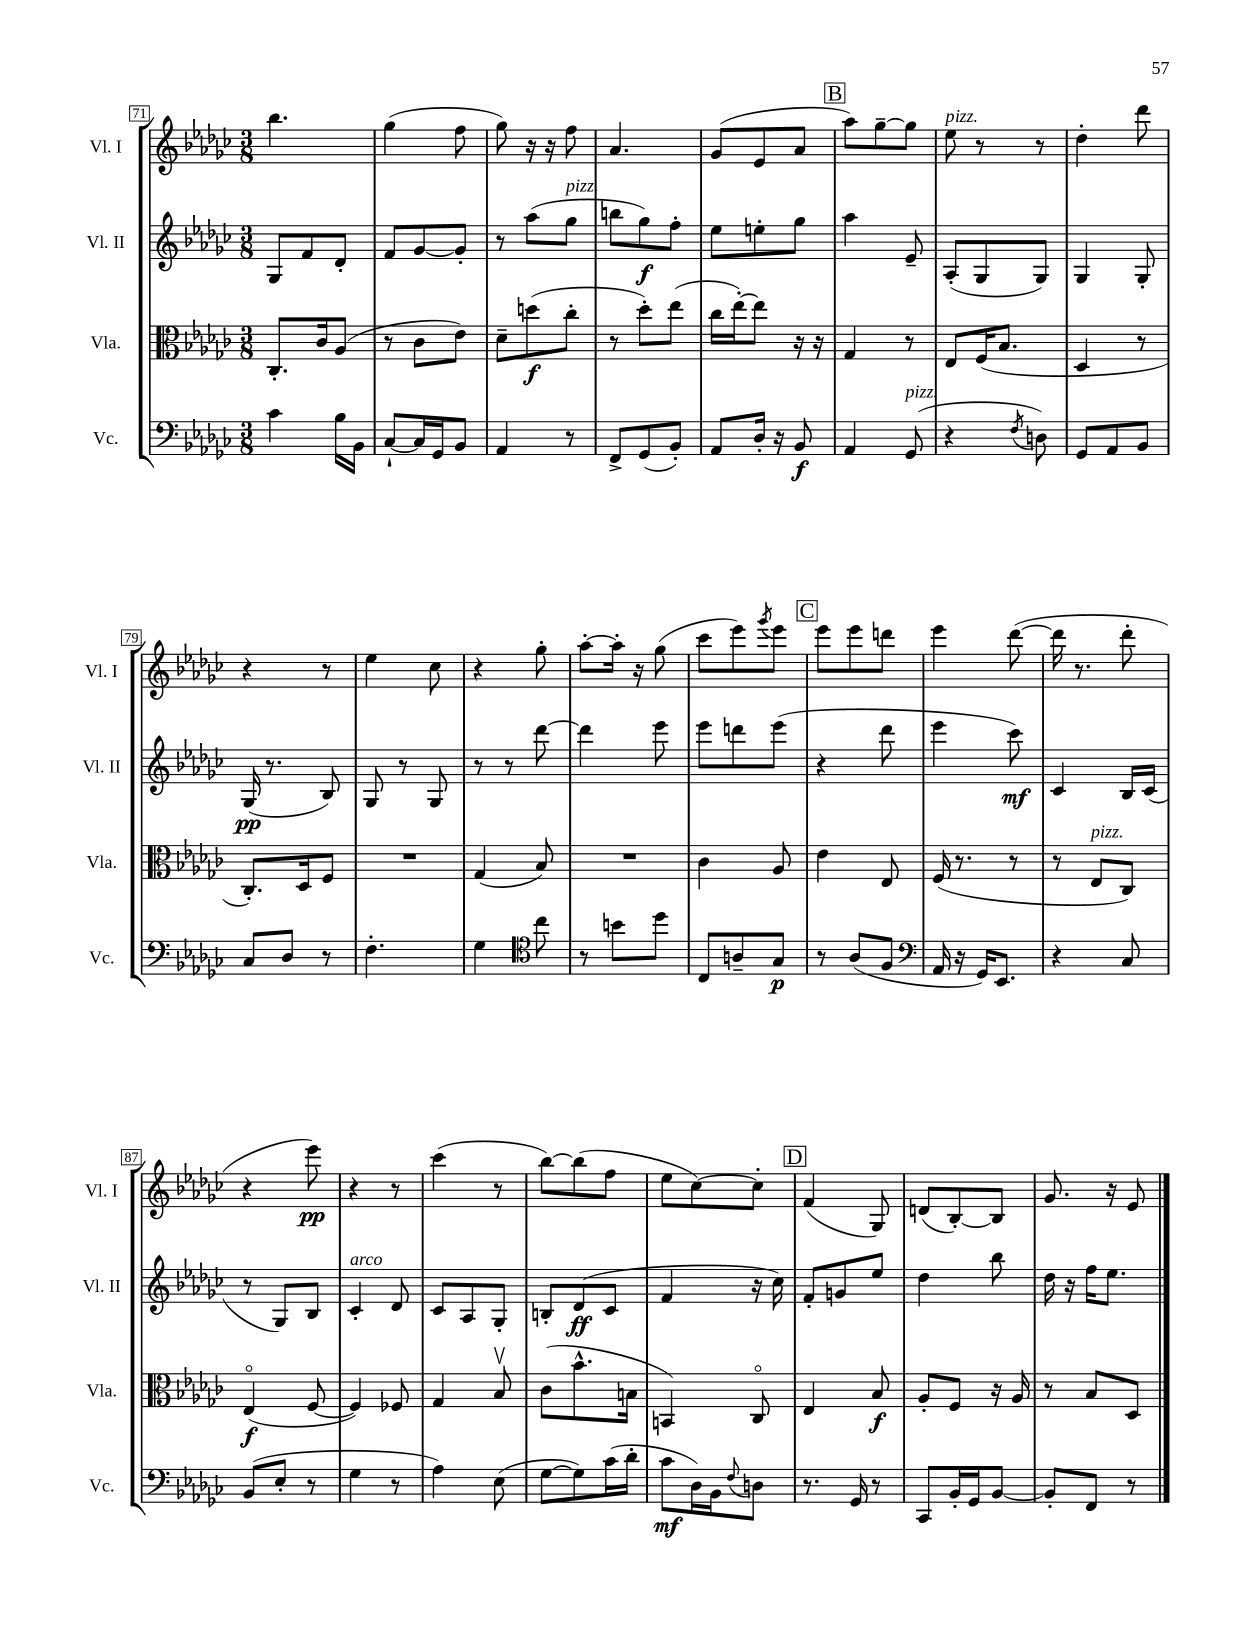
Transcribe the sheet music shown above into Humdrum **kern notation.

**kern	**kern	**kern	**kern
*staff4	*staff3	*staff2	*staff1
*clefF4	*clefC3	*clefG2	*clefG2
*k[b-e-a-d-g-c-]	*k[b-e-a-d-g-c-]	*k[b-e-a-d-g-c-]	*k[b-e-a-d-g-c-]
*M3/8	*M3/8	*M3/8	*M3/8
4c-	8.C-'	8G-	4.bb-
.	.	8f	.
.	16c-	.	.
16B-	(8A-	8d-'	.
16BB-	.	.	.
=	=	=	=
[8C-`	8r	8f	(4gg-
16C-]	8c-	[8g-	.
16GG-	.	.	.
8BB-	8e-)	8g-']	8ff
=	=	=	=
4AA-	8d-~	8r	8gg-)
.	(8dd	(8aa-	16r
.	.	.	16r
8r	8cc-'	8gg-	8ff
=	=	=	=
8FF^	8r	8bb	4.a-
(8GG-	8dd-')	8gg-)	.
8BB-')	(8ee-	8ff'	.
=	=	=	=
8AA-	16cc-	8ee-	(8g-
.	[16ee-')	.	.
16D-'	8ee-]	8ee'	8e-
16r	.	.	.
8BB-	16r	8gg-	8a-
.	16r	.	.
=	=	=	=
4AA-	4G-	4aa-	8aa-)
.	.	.	[8gg-~
(8GG-	8r	8e-~	8gg-]
=	=	=	=
4r	8E-	(8A-'	8ee-
.	(16F	8G-	8r
.	8.B-	.	.
8qF	.	.	.
8D)	.	8G-)	8r
=	=	=	=
8GG-	4D-	4G-	4dd-'
8AA-	.	.	.
8BB-	8r	8G-'	8ddd-
=	=	=	=
8C-	8.C-')	(16G-	4r
.	.	8.r	.
8D-	.	.	.
.	16D-	.	.
8r	8F	8B-)	8r
=	=	=	=
4.F'	4.r	8G-	4ee-
.	.	8r	.
.	.	8G-	8cc-
=	=	=	=
4G-	(4G-	8r	4r
.	.	8r	.
*clefC4	*	*	*
8cc-	8B-)	[8ddd-	8gg-'
=	=	=	=
8r	4.r	4ddd-]	[8aa-'
8b	.	.	16aa-']
.	.	.	16r
8dd-	.	8eee-	(8gg-
=	=	=	=
8C-	4c-	8eee-	8ccc-
8A~	.	8ddd	8eee-)
.	.	.	8qggg-
8G-	8A-	(8eee-	8eee-
=	=	=	=
8r	4e-	4r	8eee-
(8A-	.	.	8eee-
8F	8E-	8ddd-	8ddd
=	=	=	=
*clefF4	*	*	*
16AA-	(16F	4eee-	4eee-
16r	8.r	.	.
16GG-)	.	.	.
8.EE-	.	.	.
.	8r	8ccc-)	([8ddd-
=	=	=	=
4r	8r	4c-	16ddd-]
.	.	.	8.r
.	8E-	.	.
8C-	8C-)	16B-	8ddd-'
.	.	(16c-	.
=	=	=	=
(8BB-	(4E-o	8r	4r
8E-'	.	8G-)	.
8r	[8F	8B-	8eee-)
=	=	=	=
4G-	4F])	4c-'	4r
8r	8F-	8d-	8r
=	=	=	=
4A-)	4G-	8c-	(4ccc-
.	.	8A-	.
(8E-	8B-v	8G-'	8r
=	=	=	=
[8G-	(8c-	8B'	[8bb-)
8G-])	8.b-^^	(8d-	(8bb-]
(16c-	.	8c-	8ff
16d-'	16B	.	.
=	=	=	=
8c-	4BB)	4f	8ee-
16D-)	.	.	[8cc-)
16BB-	.	.	.
8qqF	.	.	.
8D	8C-o	16r	8cc-']
.	.	16cc-)	.
=	=	=	=
8.r	4E-	8f'	(4f
.	.	8g	.
16GG-	.	.	.
8r	8B-	8ee-	8G-)
=	=	=	=
8CC-	8A-'	4dd-	(8d
16BB-'	8F	.	[8B-')
16GG-	.	.	.
[8BB-	16r	8bb-	8B-]
.	16A-	.	.
=	=	=	=
8BB-']	8r	16dd-	8.g-
.	.	16r	.
8FF	8B-	16ff	.
.	.	8.ee-	16r
8r	8D-	.	8e-
==	==	==	==
*-	*-	*-	*-
